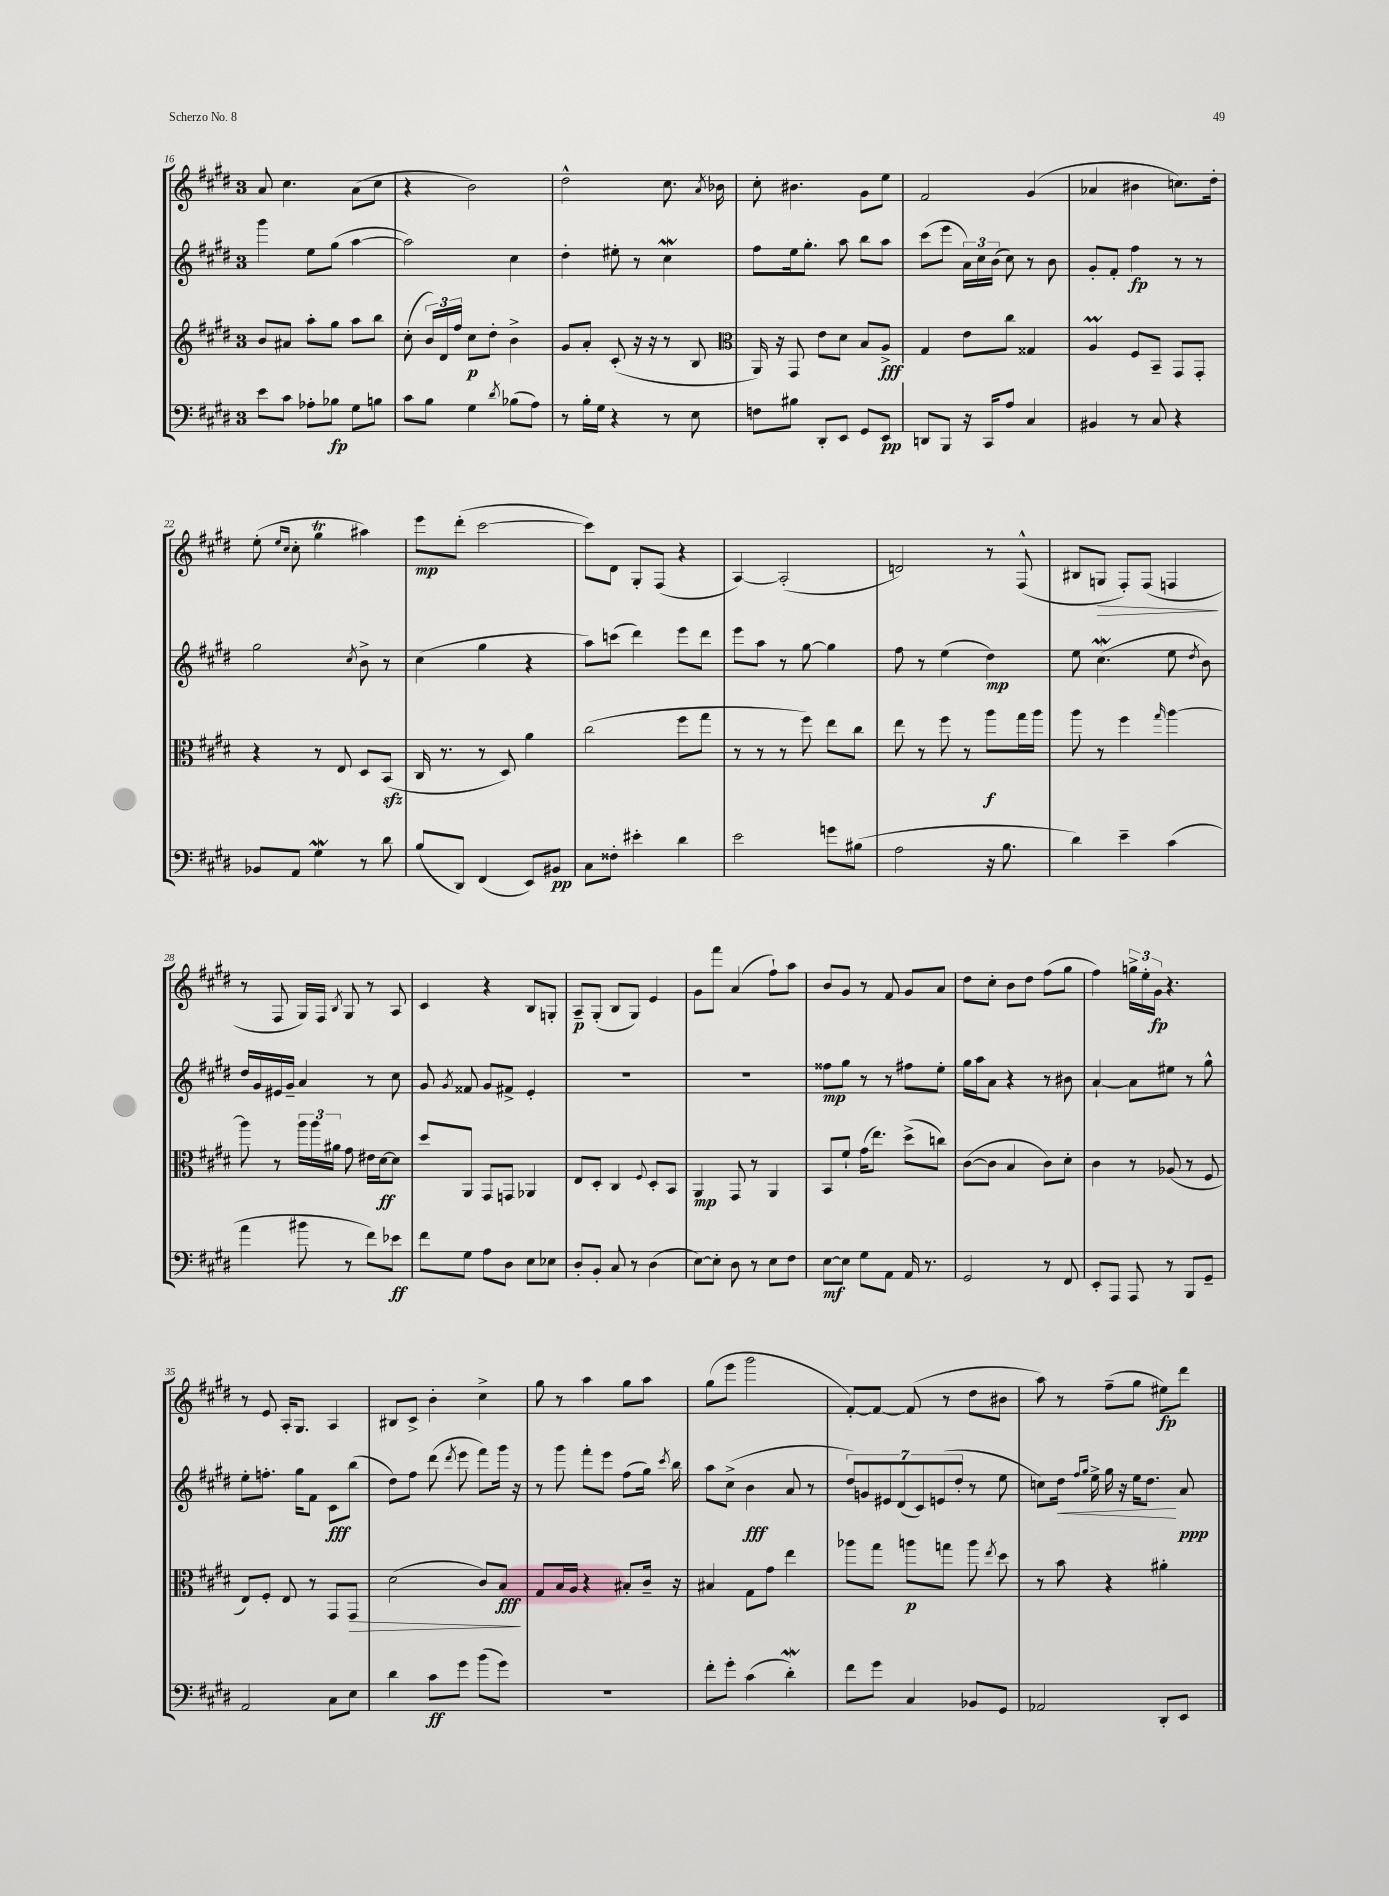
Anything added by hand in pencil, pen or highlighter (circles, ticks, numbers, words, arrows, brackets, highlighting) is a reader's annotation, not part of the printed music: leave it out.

**kern	**kern	**kern	**kern
*staff4	*staff3	*staff2	*staff1
*clefF4	*clefG2	*clefG2	*clefG2
*k[f#c#g#d#]	*k[f#c#g#d#]	*k[f#c#g#d#]	*k[f#c#g#d#]
*M3/4	*M3/4	*M3/4	*M3/4
8e	8b	4ggg#	8a
8c#	8a#	.	4.cc#
8A-'	8aa'	8ee	.
8B-	8gg#	(8gg#	.
8G#	8aa	[4aa	(8a
8B	8bb	.	8cc#
=	=	=	=
8c#	(8cc#'	2aa])	4r
8B	24b)	.	.
.	24d#	.	.
.	24ff#	.	.
4G#	8cc#	.	2b)
.	8dd#'	.	.
8qd#	.	.	.
(8B-	4b^	4cc#	.
8A)	.	.	.
=	=	=	=
8r	8g#	4dd#'	2dd#^^
16B'	8a'	.	.
16G#	.	.	.
4r	(8c#'	8ee#'	.
.	16r	8r	.
.	16r	.	.
8r	8r	4cc#	8.cc#
8E	8B	.	.
.	.	.	8qa
.	.	.	16b-
=	=	=	=
*	*clefC3	*	*
8F	16AA)	8ff#	8cc#'
.	16r	.	.
8B#	8GG#	16ee	4.b#
.	.	8.gg#'	.
8DD#'	8e	.	.
8EE	8d#	8aa	.
8GG#	8B	8bb	8g#
8EE	8A^	8aa	8ee
=	=	=	=
8DD	4G#	(8ccc#	2f#
8BBB	.	8eee	.
16r	8e	24a)	.
.	.	24cc#	.
16CC#	.	.	.
.	.	(24b	.
8A	8cc#	8cc#)	.
4C#	4G##	8r	(4g#
.	.	8b	.
=	=	=	=
4BB#	4A	8g#'	4a-
.	.	8f#'	.
8r	8F#	4ff#	4b#
8C#	8BB~	.	.
4r	8GG#	8r	8.cc)
.	8GG#'	8r	.
.	.	.	16dd#'
=	=	=	=
8BB-	4r	2gg#	(8ee'
.	.	.	16qqee
.	.	.	16qqcc#
8AA	.	.	8cc#'
4G#	8r	.	4gg#
.	8E	.	.
.	.	8qcc#	.
8r	8D#	8b^	4aa#)
8d#	(8BB	8r	.
=	=	=	=
(8B	16C#	(4cc#	8eee
.	8.r	.	.
8DD#)	.	.	(8ddd#'
(4FF#	8r	4gg#	[2ccc#
.	8D#)	.	.
8EE)	4a	4r	.
8BB#	.	.	.
=	=	=	=
8C#	(2cc#	8aa)	8ccc#])
8F##'	.	(8ccc	8d#
4e#'	.	4ddd#)	8G#'
.	.	.	(8F#
4d#	8ff#	8eee	4r
.	8gg#	8ddd#	.
=	=	=	=
2e	8r	8eee	[4A)
.	8r	8aa	.
.	8r	8r	(2A']
.	8ff#)	[8gg#	.
8g	8ee	4gg#]	.
(8B#	8cc#	.	.
=	=	=	=
2A	8ee	8ff#	2d)
.	8r	8r	.
.	8ff#	(4ee	.
.	8r	.	.
16r	8aa	4dd#)	8r
8.B	.	.	.
.	16gg#	.	(8F#^^
.	16aa	.	.
=	=	=	=
4d#)	8aa	8ee	8B#
.	8r	(4.cc#	8G
4e~	4ff#	.	8F#')
.	.	.	(8F#
.	16qqgg#	.	.
(4c#	[4aa	8ee	4F
.	.	8qdd#	.
.	.	8b)	.
=	=	=	=
4a	8aa]	16dd#	8r
.	.	16g#	.
.	8r	16e#	8F#
.	.	16g#~	.
8b#	24aa	4a	16G#)
.	24aa	.	.
.	.	.	16F#
.	24a#	.	.
.	.	.	8qB
8r	8g#	.	8G#
8f#)	16e#	8r	8r
.	[16d#	.	.
8e-	8d#]	8cc#	8A
=	=	=	=
8f#	8dd#	8g#	4c#
.	.	8qg#	.
8G#	8AA	8f##	.
8A	8GG#	8g#	4r
8D#	8GG	8f#^	.
8E	4AA-	4e'	8B
8E-	.	.	8G'
=	=	=	=
8D#'	8E	2.r	8A~
8BB'	8D#'	.	(8G#'
8C#	4C#	.	8B
8r	.	.	8G#)
.	8qqF#	.	.
(4D#	8D#'	.	4e
.	8BB	.	.
=	=	=	=
[8E)	4AA	2.r	8g#
8E']	.	.	8fff#
8D#	8GG#	.	(4a
8r	8r	.	.
8E	4AA	.	8ff#`)
8F#	.	.	8aa
=	=	=	=
[8E	8BB	8ff##	8b
8E]	8f#`	8gg#	8g#
8G#	(16g#	8r	8r
.	8.ee)	.	.
8AA	.	8r	8f#
16AA	(8dd#^	8ff#	8g#
8.r	.	.	.
.	8cc)	8ee'	8a
=	=	=	=
2GG#	([8c#	16gg#	8dd#
.	.	16aa	.
.	8c#]	8a	8cc#'
.	4B	4r	8b
.	.	.	8dd#
8r	8c#)	8r	(8ff#
8FF#	8d#'	8b#	8gg#
=	=	=	=
8EE'	4c#	[4a`	4ff#)
8AAA	.	.	.
8AAA	8r	8a]	24gg^
.	.	.	24ee'
.	.	.	24g#
8r	(8A-	8ee#	4.r
8BBB	8r	8r	.
8GG#~	8F#	8gg#^^	.
=	=	=	=
2AA	8E)	8ee'	8r
.	8F#'	8.ff'	8e
.	8E	.	16A'
.	.	16gg#	8.G#
.	8r	8f#	.
8C#	8GG#	8c#	4A
8E	8GG#	(8bb	.
=	=	=	=
4d#	(2d#	8dd#)	8B#
.	.	8ff#	8c#^
8c#	.	(8ddd#	4b'
.	.	8qddd#	.
8g#	.	8eee	.
(8b	8c#)	8fff#)	4cc#^
8g#)	8B	16ggg#	.
.	.	16r	.
=	=	=	=
2.r	8G#	8r	8gg#
.	16B	8ggg#	8r
.	16A	.	.
.	4r	8fff#'	4aa
.	.	8eee	.
.	8B#'	(8ff#	8gg#
.	16c#~	16gg#)	8aa
.	.	8qccc#	.
.	16r	16bb	.
=	=	=	=
8f#'	4B#	8aa	(8gg#
8g#'	.	(8cc#^	8eee
(4c#	8G#	4b	2ggg#
.	8g#	.	.
4d#')	4ee	8a	.
.	.	8r	.
=	=	=	=
8f#	8aa-	14dd#)	[8f#')
.	.	14g	.
8g#	8gg#	.	8f#_
.	.	14e#	.
.	.	(14d#	.
4C#	8aa	.	(8f#]
.	.	14c#)	.
.	.	(14e	.
.	8gg	.	8r
.	.	14dd#'	.
8BB-	8aa	8r	8dd#
.	8qee	.	.
8GG#	8dd#	8ee	8b#
=	=	=	=
2AA-	8r	8cc)	8aa)
.	8b	16dd#	8r
.	.	16qqff#	.
.	.	16qqgg#	.
.	.	16ee^	.
.	4r	16gg#	(8ff#~
.	.	16r	.
.	.	16ee	8gg#
.	.	8.dd#	.
8DD#'	4a#'	.	8ee#)
8EE	.	8a	8ddd#
==	==	==	==
*-	*-	*-	*-
